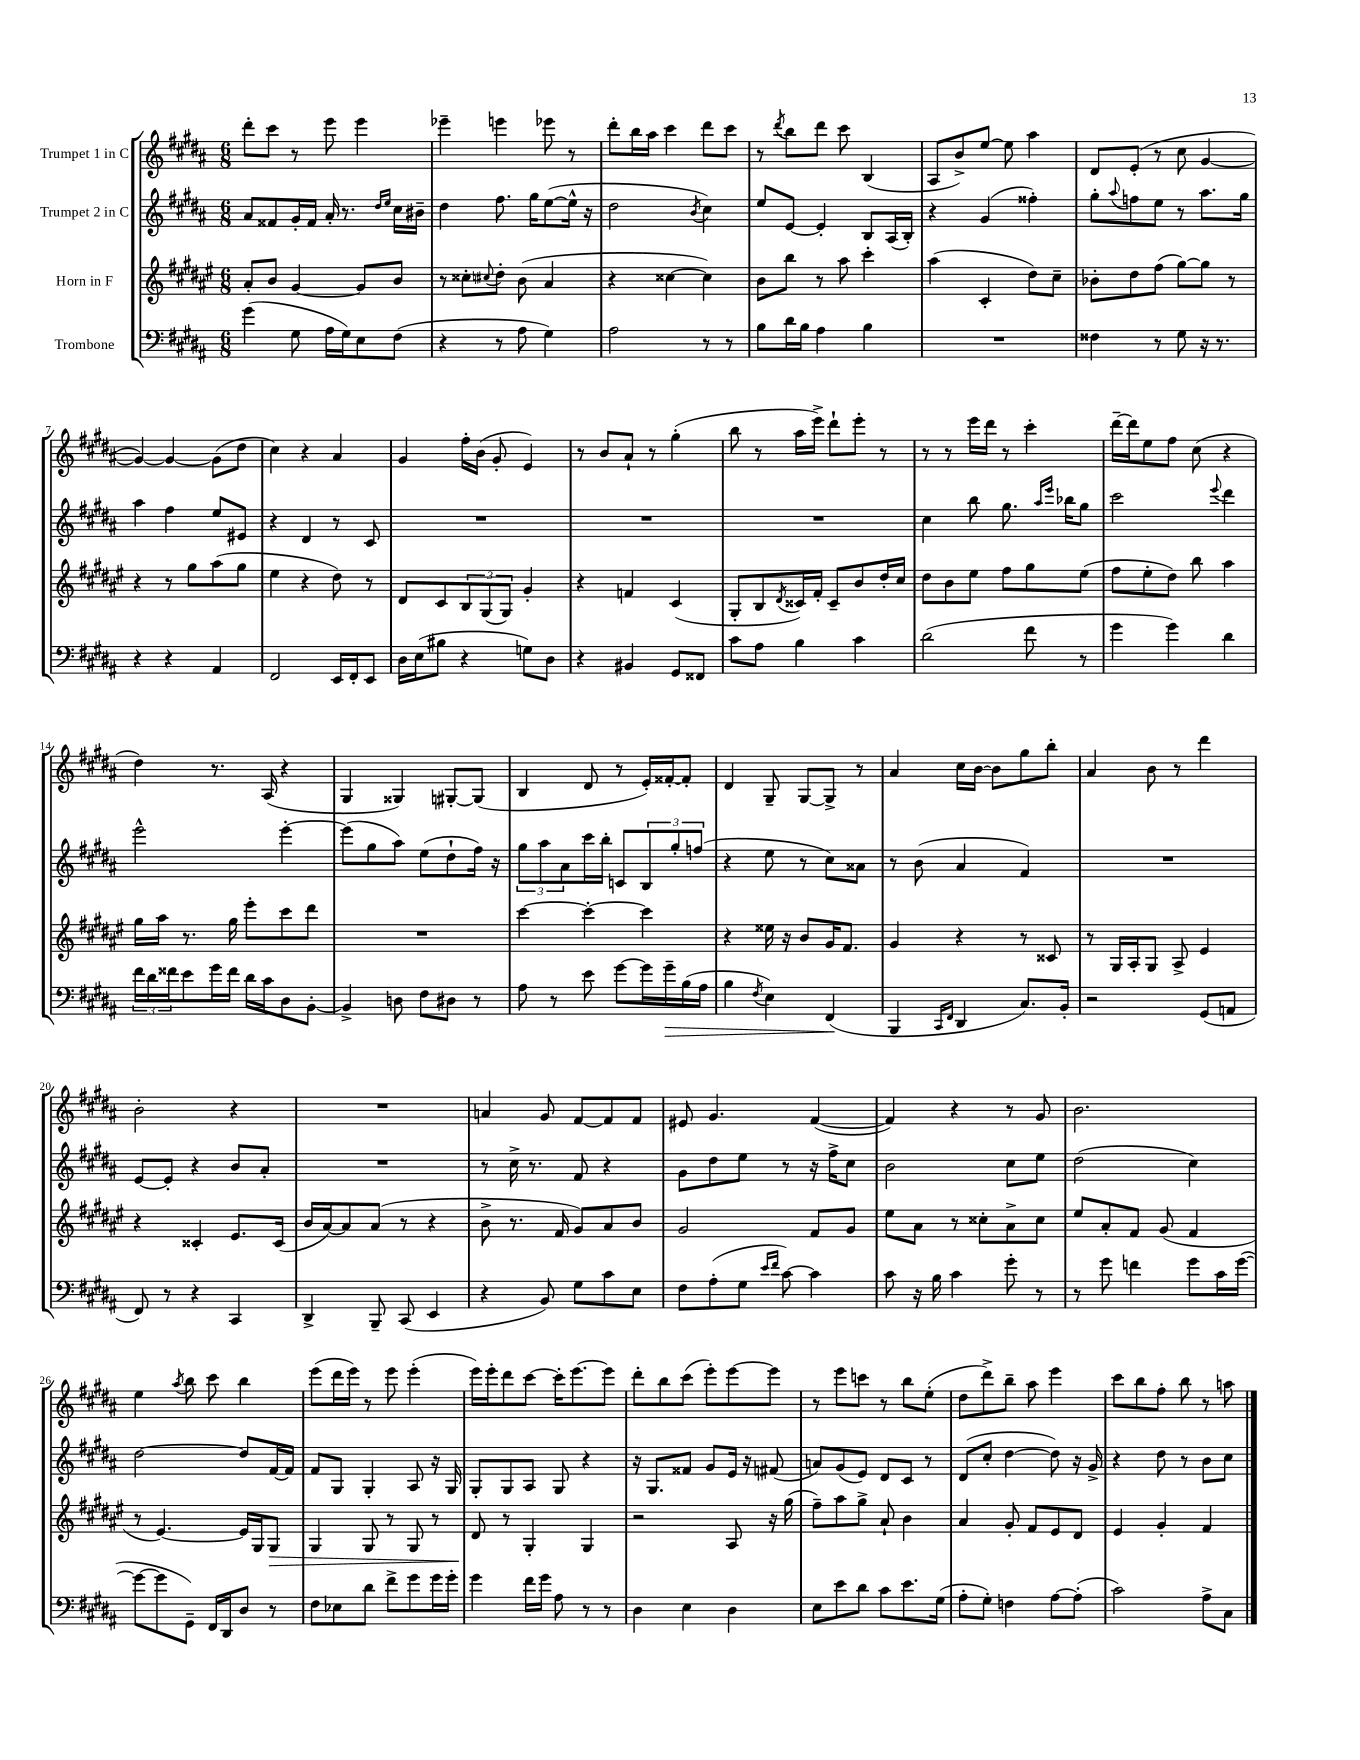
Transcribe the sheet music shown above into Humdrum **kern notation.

**kern	**dynam	**kern	**dynam	**kern	**kern
*part4	*part4	*part3	*part3	*part2	*part1
*staff4	*staff4	*staff3	*staff3	*staff2	*staff1
*I"Trombone	*	*I"Horn in F	*	*I"Trumpet 2 in C	*I"Trumpet 1 in C
*clefF4	*	*clefG2	*	*clefG2	*clefG2
*k[f#c#g#d#a#]	*	*k[f#c#g#d#a#e#]	*	*k[f#c#g#d#a#]	*k[f#c#g#d#a#]
*M6/8	*	*M6/8	*	*M6/8	*M6/8
=1	=1	=1	=1	=1	=1
(4g#\	.	8a#'/L	.	8a#/L	8ddd#'\L
.	.	8b/J	.	8f##X/	8ccc#\J
8G#\	.	[4g#/	.	16g#'/L	8r
.	.	.	.	16f##/JJ	.
16A#\LL	.	.	.	16a#'/	8eee\
16G#\J)	.	.	.	8.r	.
8E\	.	8g#/L]	.	.	4eee\
.	.	.	.	16qqdd#/LL	.
.	.	.	.	16qqee/JJ	.
(8F#\J	.	8b/J	.	16cc#\LL	.
.	.	.	.	16b#X~\JJ	.
=2	=2	=2	=2	=2	=2
4r	.	8r	.	4dd#\	4eee-X~\
.	.	8cc##X'\L	.	.	.
.	.	8qqcc#X/	.	.	.
8r	.	8dd#'\J	.	8.ff#\	4eeen\
8A#\	.	(8b\	.	.	.
.	.	.	.	16gg#\KL	.
4G#\)	.	4a#/	.	([8ee\	8eee-X\
.	.	.	.	16ee^^\Jk]	8r
.	.	.	.	16r	.
=3	=3	=3	=3	=3	=3
2A#\	.	4r	.	2dd#\	8ddd#'\L
.	.	.	.	.	16bb\L
.	.	.	.	.	16aa#\JJ
.	.	[4cc##X\	.	.	4ccc#\
.	.	.	.	8qb/	.
8r	.	4cc##\])	.	4cc#\)	8ddd#\L
8r	.	.	.	.	8ccc#\J
=4	=4	=4	=4	=4	=4
8B\L	.	8b\L	.	8ee/L	8r
.	.	.	.	.	8qddd#/
16d#\L	.	8bb\J	.	[8e/J	8bb\L
16B\JJ	.	.	.	.	.
4A#\	.	8r	.	4e'/]	8ddd#\J
.	.	8aa#\	.	.	8ccc#\
4B\	.	4ccc#'\	.	8B/L	(4B/
.	.	.	.	(16A#/L	.
.	.	.	.	16B'/JJ)	.
=5	=5	=5	=5	=5	=5
2.r	.	(4aa#\	.	4r	8A#/L
.	.	.	.	.	8b^/)
.	.	4c#'/	.	(4g#/	[8ee/J
.	.	.	.	.	8ee\]
.	.	8dd#\L)	.	4ff##X'\)	4aa#\
.	.	8cc#~\J	.	.	.
=6	=6	=6	=6	=6	=6
4F##X\	.	8b-X'\L	.	8gg#'\L	8d#/L
.	.	.	.	8qqaa#/	.
.	.	8dd#\	.	8ffn\	(8e'/J
8r	.	(8ff#\J	.	8ee\J	8r
8G#\	.	[8gg#\L)	.	8r	8cc#\
16r	.	8gg#\J]	.	8.aa#\L	[4g#/
8.r	.	.	.	.	.
.	.	8r	.	.	.
.	.	.	.	16gg#\Jk	.
!!LO:LB:g=z
=7	=7	=7	=7	=7	=7
4r	.	4r	.	4aa#\	4g#/_)
4r	.	8r	.	4ff#\	4g#/_
.	.	8gg#\L	.	.	.
4AA#/	.	(8aa#\	.	8ee/L	(8g#\L]
.	.	8gg#\J	.	8e#X/J	8dd#\J
=8	=8	=8	=8	=8	=8
2FF#/	.	4ee#\	.	4r	4cc#\)
.	.	4r	.	4d#/	4r
16EE/LL	.	8dd#\)	.	8r	4a#/
16FF#'/J	.	.	.	.	.
8EE/J	.	8r	.	8c#/	.
=9	=9	=9	=9	=9	=9
16D#\LL	.	8d#/L	.	2.r	4g#/
(16E\J	.	.	.	.	.
8B#X\J	.	8c#/	.	.	.
4r	.	12B/	.	.	16ff#'\LL
.	.	.	.	.	(16b\JJ
.	.	(12G#/	.	.	.
.	.	.	.	.	8g#'/
.	.	12G#/J)	.	.	.
8Gn\L)	.	4g#'/	.	.	4e/)
8D#\J	.	.	.	.	.
=10	=10	=10	=10	=10	=10
4r	.	4r	.	2.r	8r
.	.	.	.	.	8b/L
4BB#X/	.	4fn/	.	.	8a#`/J
.	.	.	.	.	8r
8GG#/L	.	(4c#/	.	.	(4gg#'\
8FF##X/J	.	.	.	.	.
=11	=11	=11	=11	=11	=11
8c#\L	.	8G#'/L	.	2.r	8bb\
8A#\J	.	8B/	.	.	8r
.	.	8qd#/	.	.	.
4B\	.	16c##X/L)	.	.	16aa#\LL
.	.	16f#'/JJ	.	.	16eee^\JJ)
.	.	8c##~/L	.	.	8ddd#`\L
4c#\	.	8b/	.	.	8eee'\J
.	.	16dd#'/L	.	.	8r
.	.	16cc#/JJ	.	.	.
=12	=12	=12	=12	=12	=12
(2d#\	.	8dd#\L	.	4cc#\	8r
.	.	8b\	.	.	8r
.	.	8ee#\J	.	8bb\	16eee\LL
.	.	.	.	.	16ddd#\JJ
.	.	8ff#\L	.	8.gg#\	8r
8f#\	.	8gg#\	.	.	4ccc#'\
.	.	.	.	16qqaa#/LL	.
.	.	.	.	16qqeee/JJ	.
.	.	.	.	16bb-X\KL	.
8r	.	(8ee#\J	.	8gg#\J	.
=13	=13	=13	=13	=13	=13
4g#\	.	8ff#\L	.	2ccc#\	[16ddd#~\LL
.	.	.	.	.	16ddd#\J]
.	.	8ee#'\	.	.	8ee\
4g#\)	.	8dd#\J)	.	.	8ff#\J
.	.	8bb\	.	.	(8cc#\
.	.	.	.	8qqeee/	.
4d#\	.	4aa#\	.	4ddd#\	4r
!!LO:LB:g=z
=14	=14	=14	=14	=14	=14
24f#\LL	.	16gg#\LL	.	2eee^^\	4dd#\)
24d#\	.	.	.	.	.
.	.	16aa#\JJ	.	.	.
24f##X\J	.	.	.	.	.
8e\	.	8.r	.	.	.
16g#\L	.	.	.	.	8.r
16f##\JJ	.	16gg#\	.	.	.
16d#\LL	.	8eee#'\L	.	.	.
16c#\J	.	.	.	.	(16A#/
8D#\	.	8ccc#\	.	[4eee'\	4r
[8BB'\J	.	8ddd#\J	.	.	.
=15	=15	=15	=15	=15	=15
4BB^/]	.	2.r	.	(8eee\L]	4G#/
.	.	.	.	8gg#\	.
8Dn\	.	.	.	8aa#\J)	4G##X/)
8F#\L	.	.	.	(8ee\L	.
8D#X\J	.	.	.	8dd#`\	[8G#X'/L
8r	.	.	.	16ff#\Jk)	(8G#/J]
.	.	.	.	16r	.
=16	=16	=16	=16	=16	=16
8A#\	.	[4ccc#\	.	12gg#\L	4B/
.	.	.	.	12aa#\	.
8r	.	.	.	.	.
.	.	.	.	12a#\	.
8e\	.	4ccc#'\_	.	16ccc#\L	8d#/
.	.	.	.	16bb'\JJ	.
[8g#\L	.	.	.	8cn/L	8r
16g#\L]	.	4ccc#\]	.	12B/	16e'/LL)
!	!LO:HP:b	!	!	!	!
16g#~\	>	.	.	.	[16f##X'/J
.	.	.	.	12gg#'/	.
(16B\	.	.	.	.	8f##'/J]
.	.	.	.	(12ffn/J	.
16A#\JJ	.	.	.	.	.
=17	=17	=17	=17	=17	=17
4B\	.	4r	.	4r	4d#/
8qF#/	.	.	.	.	.
4E\)	.	16ee##X\	.	8ee\	8G#~/
.	.	16r	.	.	.
.	.	8b/L	.	8r	[8G#/L
(4FF#/	.	16g#/K	.	8cc#\L)	8G#^/J]
.	.	8.f#/J	.	.	.
.	.	.	.	8a##X\J	8r
.	]	.	.	.	.
=18	=18	=18	=18	=18	=18
4BBB/	.	4g#/	.	8r	4a#/
.	.	.	.	(8b\	.
16qqCC#/LL	.	.	.	.	.
16qqFF#/JJ	.	.	.	.	.
4DD#/	.	4r	.	4a#/	16cc#\LL
.	.	.	.	.	[16b\JJ
.	.	.	.	.	8b\L]
8.C#/L)	.	8r	.	4f#/)	8gg#\
.	.	8c##X/	.	.	8bb'\J
16BB'/Jk	.	.	.	.	.
=19	=19	=19	=19	=19	=19
2r	.	8r	.	2.r	4a#/
.	.	16G#/LL	.	.	.
.	.	16A#'/J	.	.	.
.	.	8G#/J	.	.	8b\
.	.	8A#^/	.	.	8r
(8GG#/L	.	4e#/	.	.	4ddd#\
8AAn/J	.	.	.	.	.
!!LO:LB:g=z
=20	=20	=20	=20	=20	=20
8FF#/)	.	4r	.	[8e/L	2b'\
8r	.	.	.	8e'/J]	.
4r	.	4c##X'/	.	4r	.
4CC#/	.	8.e#/L	.	8b/L	4r
.	.	.	.	8a#'/J	.
.	.	(16c##/Jk	.	.	.
=21	=21	=21	=21	=21	=21
4DD#^/	.	16b/LL	.	2.r	2.r
.	.	[16a#/J)	.	.	.
.	.	8a#/]	.	.	.
8BBB~/	.	(8a#/J	.	.	.
(8CC#/	.	8r	.	.	.
4EE/	.	4r	.	.	.
=22	=22	=22	=22	=22	=22
4r	.	8b^\	.	8r	4an/
.	.	8.r	.	16cc#^\	.
.	.	.	.	8.r	.
8BB/)	.	.	.	.	8g#/
.	.	16f#/	.	.	.
8G#\L	.	8g#/L)	.	8f#/	[8f#/L
8c#\	.	8a#/	.	4r	8f#/]
8E\J	.	8b/J	.	.	8f#/J
=23	=23	=23	=23	=23	=23
8F#\L	.	2g#/	.	8g#\L	8e#X/
(8A#'\	.	.	.	8dd#\	4.g#/
8G#\J	.	.	.	8ee\J	.
16qqe/LL	.	.	.	.	.
16qqf#/JJ	.	.	.	.	.
[8c#\)	.	.	.	8r	.
4c#\]	.	8f#/L	.	16r	([4f#/
.	.	.	.	16ff#^\KL	.
.	.	8g#/J	.	8cc#\J	.
=24	=24	=24	=24	=24	=24
8c#\	.	8ee#\L	.	2b\	4f#/])
16r	.	8a#\J	.	.	.
16B\	.	.	.	.	.
4c#\	.	8r	.	.	4r
.	.	8cc##X'\L	.	.	.
8g#'\	.	8a#^\	.	8cc#\L	8r
8r	.	8cc##\J	.	8ee\J	8g#/
=25	=25	=25	=25	=25	=25
8r	.	8ee#/L	.	(2dd#\	2.b\
8g#\	.	8a#'/	.	.	.
4fn\	.	8f#/J	.	.	.
.	.	(8g#/	.	.	.
8g#\L	.	4f#/	.	4cc#\)	.
16c#\L	.	.	.	.	.
([16g#\JJ	.	.	.	.	.
!!LO:LB:g=z
=26	=26	=26	=26	=26	=26
8g#\L_	.	8r	.	[2dd#\	4ee\
8g#\]	.	[4.e#/)	.	.	.
.	.	.	.	.	8qaa#/
8GG#~\J)	.	.	.	.	8bb\
16FF#/LL	.	.	.	.	8ccc#\
16DD#/J	.	.	.	.	.
8D#/J	.	16e#/LL]	.	8dd#/L]	4bb\
.	.	16G#/J	.	.	.
!	!	!	!LO:HP:b	!	!
8r	.	8G#/J	>	[16f#/L	.
.	.	.	.	16f#/JJ]	.
=27	=27	=27	=27	=27	=27
8F#\L	.	4G#/	.	8f#/L	(8eee\L
8E-X\	.	.	.	8G#/J	16ddd#\L
.	.	.	.	.	16eee\JJ)
8d#\J	.	8G#/	.	4G#'/	8r
8f#^\L	.	8r	.	.	8eee\
8g#\	.	8G#/	.	8A#/	(4eee'\
16g#\L	.	8r	.	16r	.
16g#'\JJ	.	.	.	16G#/	.
=28	=28	=28	=28	=28	=28
4g#\	.	8d#/	.	8G#'/L	16eee\LL)
.	.	.	.	.	16eee'\J
.	.	8r	]	8G#/	8ddd#\
16f#\LL	.	4G#'/	.	8A#/J	[8ccc#\J
16g#\JJ	.	.	.	.	.
8A#\	.	.	.	8G#/	16ccc#'\KL]
.	.	.	.	.	[8.eee\
8r	.	4G#/	.	4r	.
8r	.	.	.	.	8eee\J]
=29	=29	=29	=29	=29	=29
4D#\	.	2r	.	16r	8ddd#'\L
.	.	.	.	8.G#/L	.
.	.	.	.	.	8bb\
4E\	.	.	.	8f##X/J	(8ccc#\J
.	.	.	.	8g#/L	8eee'\L)
4D#\	.	8A#/	.	16e/Jk	[8eee\
.	.	.	.	16r	.
.	.	16r	.	(8f#X/	8eee\J]
.	.	(16gg#\	.	.	.
=30	=30	=30	=30	=30	=30
8E\L	.	8ff#~\L)	.	8an/L)	8r
8e\	.	8aa#\	.	(8g#/	8eee\L
8d#\J	.	8gg#^\J	.	8e/J)	8cccn\J
8c#\L	.	8a#`/	.	8d#/L	8r
8.e\	.	4b\	.	8c#/J	8bb\L
.	.	.	.	8r	(8ee'\J
(16G#\Jk	.	.	.	.	.
=31	=31	=31	=31	=31	=31
8A#'\L	.	4a#/	.	(8d#/L	8dd#\L
8G#'\J)	.	.	.	8cc#'/J	8ddd#^\)
4Fn\	.	8g#'/	.	[4dd#\	8bb~\J
.	.	8f#/L	.	.	8aa#\
[8A#\L	.	8e#/	.	8dd#\])	4eee\
(8A#'\J]	.	8d#/J	.	16r	.
.	.	.	.	16g#^/	.
=32	=32	=32	=32	=32	=32
2c#\)	.	4e#/	.	4r	8ccc#\L
.	.	.	.	.	8bb\
.	.	4g#'/	.	8dd#\	8ff#'\J
.	.	.	.	8r	8bb\
8A#^\L	.	4f#/	.	8b\L	8r
8C#\J	.	.	.	8cc#\J	8aan\
==	==	==	==	==	==
*-	*-	*-	*-	*-	*-
